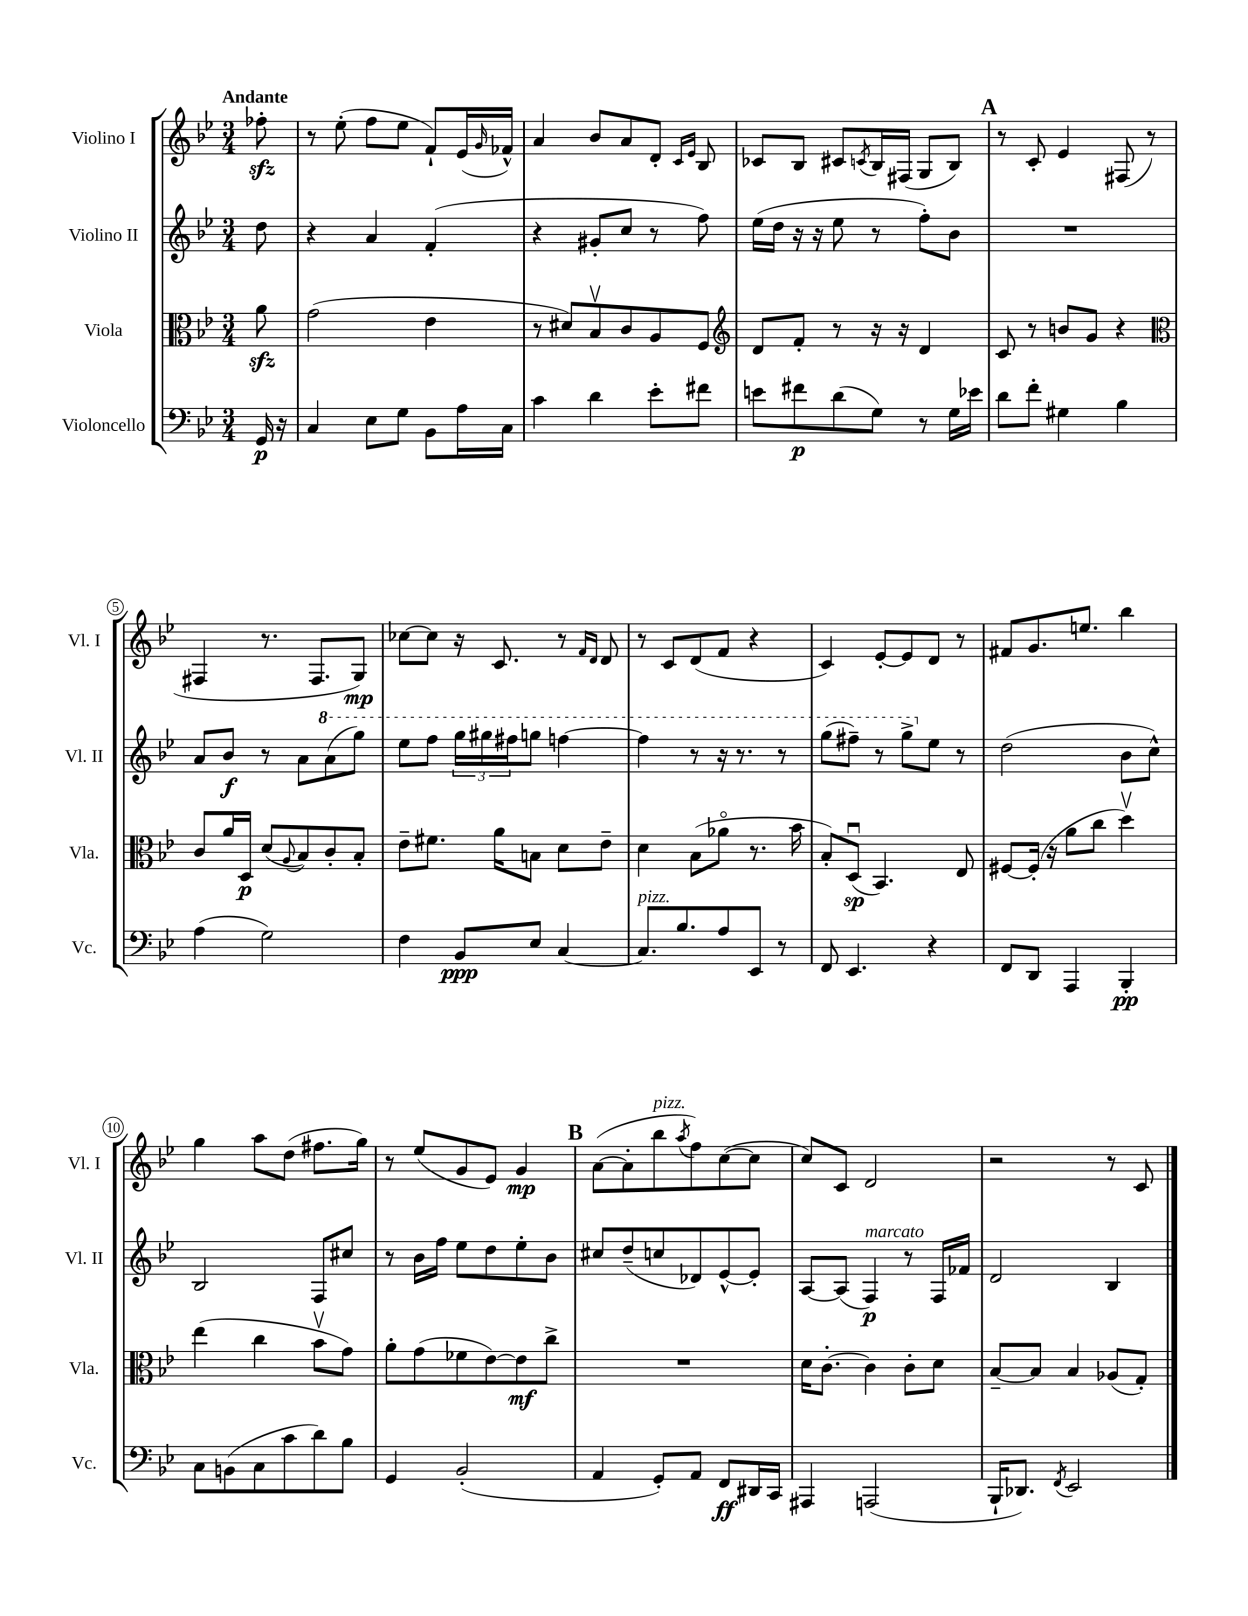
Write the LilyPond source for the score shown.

<<
\new StaffGroup <<
\new Staff = "s0" \with { instrumentName = "Violino I" shortInstrumentName = "Vl. I" } {
    \clef treble \key bes \major \numericTimeSignature \time 3/4 \partial 8 \tempo "Andante"
    fes''8-.\sfz |
    r8 ees''8-.( f''8 ees''8 f'8-!) ees'16( \grace { g'16 } fes'16-^) |
    a'4 bes'8 a'8 d'8-. \grace { c'16 ees'16 } bes8 |
    ces'8 bes8 cis'8 \acciaccatura { c'8 } bes16 fis16( g8 bes8) |
    \mark \markup { \bold "A" } r8 c'8-. ees'4 fis8( r8 |
    fis4 r8. fis8. g8\mp) |
    ces''8~ ces''8 r16 c'8. r8 \grace { f'16 d'16 } d'8 |
    r8 c'8 d'8( f'8 r4 |
    c'4) ees'8~-. ees'8 d'8 r8 |
    fis'8 g'8. e''8. bes''4 |
    g''4 a''8 d''8( fis''8. g''16) |
    r8 ees''8( g'8 ees'8) g'4\mp |
    \mark \markup { \bold "B" } a'8~( a'8-. bes''8^\markup { \italic "pizz." } \acciaccatura { a''8 } f''8) c''8~( c''8 |
    c''8) c'8 d'2 |
    r2 r8 c'8 \bar "|." |
}
\new Staff = "s1" \with { instrumentName = "Violino II" shortInstrumentName = "Vl. II" } {
    \clef treble \key bes \major \numericTimeSignature \time 3/4 \partial 8
    d''8 |
    r4 a'4 f'4-.( |
    r4 gis'8-. c''8 r8 f''8) |
    ees''16( d''16 r16 r16 ees''8 r8 f''8-.) bes'8 |
    \mark \markup { \bold "A" } R2. |
    a'8 bes'8\f r8 a'8 \ottava #1 a''8( g'''8) |
    ees'''8 f'''8 \tuplet 3/2 { g'''16 gis'''16 fis'''16 } g'''8 f'''4~ |
    f'''4 r8 r16 r8. r8 |
    g'''8( fis'''8--) r8 g'''8-> \ottava #0 ees''8 r8 |
    d''2( bes'8 c''8-^) |
    bes2 f8 cis''8 |
    r8 bes'16 f''16 ees''8 d''8 ees''8-. bes'8 |
    \mark \markup { \bold "B" } cis''8 d''8--( c''8 des'8) ees'8~-^ ees'8-. |
    a8~ a8( f4\p^\markup { \italic "marcato" }) r8 f16 fes'16 |
    d'2 bes4 \bar "|." |
}
\new Staff = "s2" \with { instrumentName = "Viola" shortInstrumentName = "Vla." } {
    \clef alto \key bes \major \numericTimeSignature \time 3/4 \partial 8
    a'8\sfz |
    g'2( ees'4 |
    r8 dis'8) bes8\upbow c'8 a8 f8 |
    \clef treble d'8 f'8-. r8 r16 r16 d'4 |
    \mark \markup { \bold "A" } c'8 r8 b'8 g'8 r4 |
    \clef alto c'8 a'16 d16\p d'8( \appoggiatura { a8 } bes8) c'8-. bes8-. |
    ees'8-- fis'8. a'16 b8 d'8 ees'8-- |
    d'4 bes8( aes'8\flageolet r8. bes'16 |
    bes8-.) d8\downbow\sp( bes,4.) ees8 |
    fis8~ fis16-.( r16 a'8 c''8 d''4\upbow) |
    ees''4( c''4 bes'8\upbow g'8) |
    a'8-. g'8( fes'8 ees'8~) ees'8\mf c''8-> |
    \mark \markup { \bold "B" } R2. |
    d'16 c'8.~-. c'4 c'8-. d'8 |
    bes8~-- bes8 bes4 aes8( g8-.) \bar "|." |
}
\new Staff = "s3" \with { instrumentName = "Violoncello" shortInstrumentName = "Vc." } {
    \clef bass \key bes \major \numericTimeSignature \time 3/4 \partial 8
    g,16\p r16 |
    c4 ees8 g8 bes,8 a16 c16 |
    c'4 d'4 ees'8-. fis'8 |
    e'8 fis'8\p d'8( g8) r8 g16 ees'16 |
    \mark \markup { \bold "A" } d'8 f'8-. gis4 bes4 |
    a4( g2) |
    f4 bes,8\ppp ees8 c4~ |
    c8.^\markup { \italic "pizz." } bes8. a8 ees,8 r8 |
    f,8 ees,4. r4 |
    f,8 d,8 a,,4 bes,,4-.\pp |
    c8 b,8( c8 c'8 d'8) bes8 |
    g,4 bes,2-.( |
    \mark \markup { \bold "B" } a,4 g,8-.) a,8 f,8\ff dis,16 c,16 |
    ais,,4 a,,2( |
    bes,,16-! des,8.) \acciaccatura { f,8 } ees,2 \bar "|." |
}
>>
>>
\layout { \context { \Score \override BarNumber.stencil = #(make-stencil-circler 0.1 0.3 ly:text-interface::print) } }
